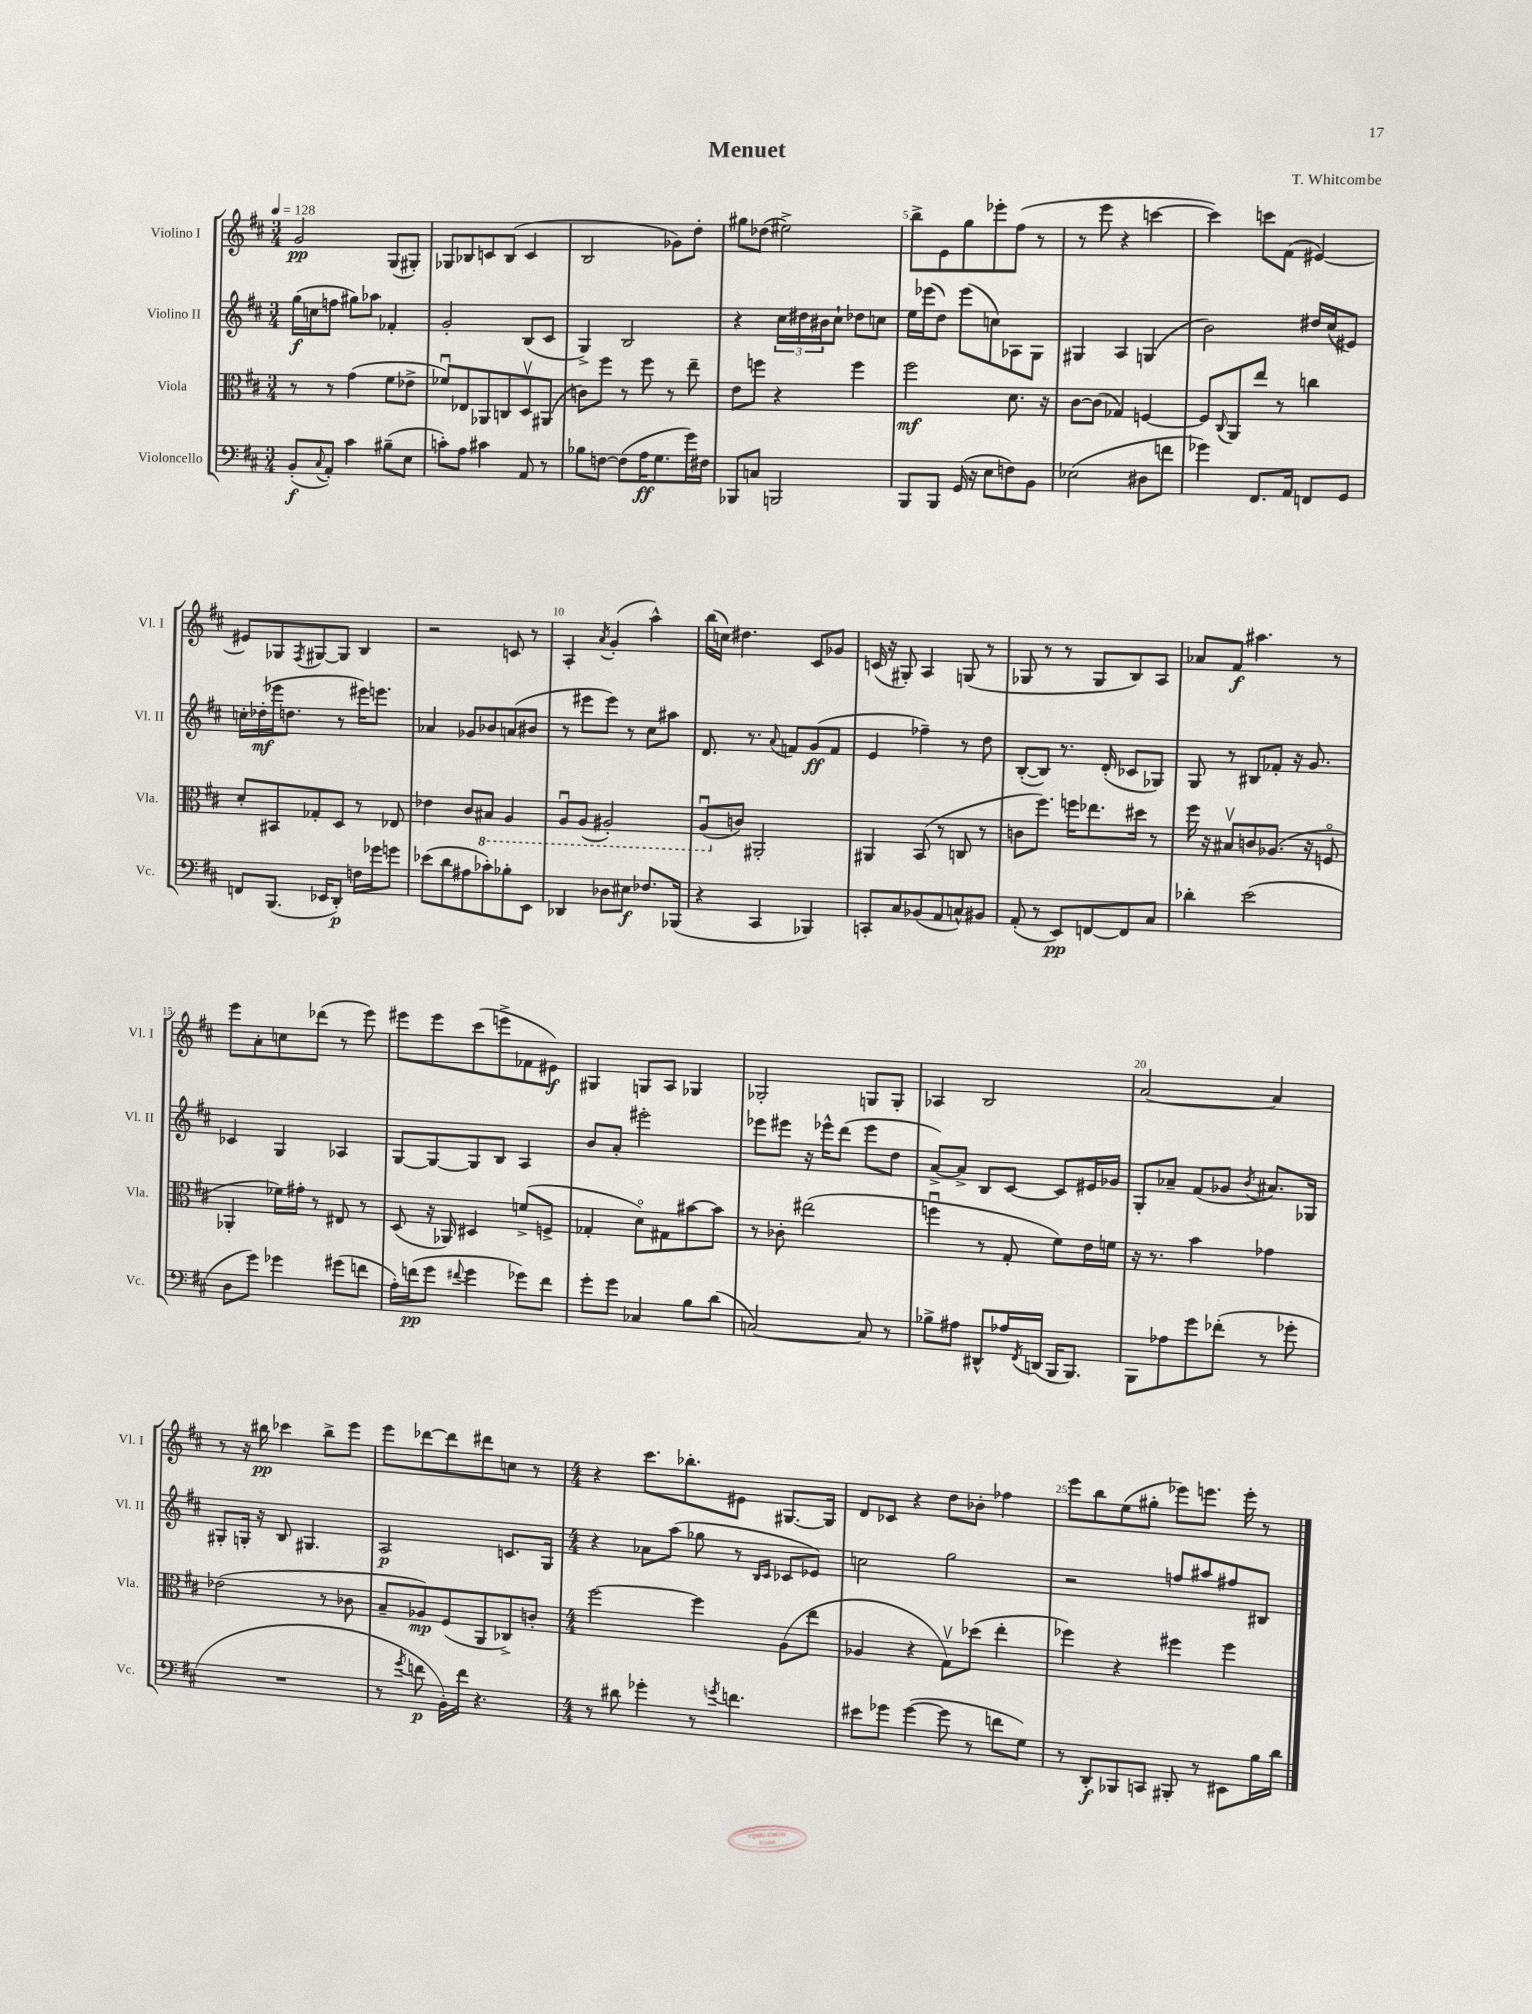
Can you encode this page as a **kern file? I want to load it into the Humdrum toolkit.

**kern	**kern	**kern	**kern
*staff4	*staff3	*staff2	*staff1
*clefF4	*clefC3	*clefG2	*clefG2
*k[f#c#]	*k[f#c#]	*k[f#c#]	*k[f#c#]
*M3/4	*M3/4	*M3/4	*M3/4
*MM128	*MM128	*MM128	*MM128
(8BB'/L	8r	(16gg\LL	2g/
.	.	16cc\J	.
8qqC#/	.	.	.
8AA'/J)	8r	8ff\J	.
4c#\	(4g\	8gg#\L)	.
.	.	8aa-\J	.
(8B#~\L	8f#\L	4f-'/	(8G/L
8E\J	8e-^\J	.	8G#'/J)
=	=	=	=
8c'\L)	8f-u/L)	2g'/	8G-/L
8A\J	8E-/	.	8B-/
4c#\	8AA-/	.	8c/
.	8C/	.	(8B-/J
8AA/	8Dv/	(8B/L	4c/
8r	(8AA#/J	8c#/J	.
=	=	=	=
8B-\L	8c\L)	4G^/)	2B/
[8F\J	8ff#\J	.	.
(8F\]L	8r	2B/	.
16A\K	8ff#\	.	.
8.G\	.	.	.
.	8r	.	8g-\L)
16g\L)	8ee~\	.	8dd'\J
16F#\JJ	.	.	.
=	=	=	=
8BBB-/L	8e\L	4r	8gg#\L
8C/J	8ff\J	.	(8dd-\J
2BBB/	4r	24cc#\LL	2ee#^\)
.	.	24dd#\	.
.	.	24b#\J	.
.	.	8cc#`\J	.
.	4ff\	8dd-\L	.
.	.	8cc\J	.
=	=	=	=
8BBB/L	2ff#\	16ee\LL	8bb^\L
.	.	(16eee-\J	.
8BBB/J	.	8dd\J)	8e\
(16GG/	.	(8eee-\L	8gg\
16r	.	.	.
8E\L	.	8cc\)	8eee-'\
8F\)	8.d\	8A-\	(8ff#\J
8BB\J	.	8G\J	8r
.	16r	.	.
=	=	=	=
(2E-\	[8c#\L	4G#/	8r
.	(8c#\]J	.	8eee\
.	4G-/)	4A/	4r
8D#\L	[4F/	(4G/	[4ccc\
8f\J	.	.	.
=	=	=	=
4g-\)	8F/]L	2b\)	4ccc\])
.	8qqC#/	.	.
.	8AA/	.	.
8.FF#/L	8ee/J	.	8ccc\L
.	8r	.	(8f#\J
16AA/Jk	.	.	.
8FF/L	4cc\	16dd#/LL	[4e#/)
.	.	(16cc#/J	.
8GG/J	.	8e#/J)	.
=	=	=	=
8FF/L	8d'/L	16cc'\LL	8e#/]L
.	.	(16dd-'\	.
(8.BBB/J	8BB#/	16eee-\J	8G-/
.	.	8.dd\J	.
.	.	.	8qF#/
.	8G-'/	.	[8G#/
16EE-/LK	.	.	.
8DD'/J)	8D/J	8r	8G#/]J
16F\LL	8r	16eee#\LK)	4B/
16g-\J	.	8.eee\J	.
8g\J	8E-/	.	.
=	=	=	=
(8e-\L	4e-\	4a-/	2r
8d\	.	.	.
8A#\	8c#/L	8g-/L	.
8c-'\)	8BB#/J	8b-/	.
8B-'\	4AA/	(8a/	8c/
8EE\J	.	8b#/J	8r
=	=	=	=
4DD-/	8AAu/L	8r	4A'/
.	(8AA/J	8eee#\L	.
.	.	.	8qa/
8D-\L	2AA#'/)	8eee#\J)	(4g'/
8E#\J	.	8r	.
8.F-/L	.	8cc#\L	4aa^^\)
.	.	8aa#\J	.
(16BBB-/Jk	.	.	.
=	=	=	=
4r	(8AAu/L	8.d/	(16bb\LL
.	.	.	16cc\JJ)
.	8c/J)	.	4.dd#\
.	.	8.r	.
4CC#/	2AA#'/	.	.
.	.	8qqa/	.
.	.	8f/L	.
4BBB-/)	.	(8g/	8c#/L
.	.	8f/J	8g-/J
=	=	=	=
8CC'/L	4AA#/	4e/	(16c/
.	.	.	16r
8C#/	.	.	8G#'/)
(8BB-/	(8BB/	4ff-~\)	4A/
8AA/	8r	.	.
8C^^/)	8C/	8r	(8G/
8BB#/J	8r	8dd\	8r
=	=	=	=
(8AA'/	8c\L	([8B'/L	8G-/
8r	8.ff#\J)	8B/]J)	8r
8EE/L)	.	8.r	8r
.	16ff\LK	.	.
[8FF/	8.ee-\	.	8G-/L
.	.	(16d'/	.
8FF/]	.	8c-/L	8B/)
.	16dd#\Jk	.	.
8C#/J	8r	8G-/J)	8A/J
=	=	=	=
4d-'\	16ff#\	8G/	8a-/L
.	16r	.	.
.	8B#v/L	8r	8f#/J
(2e\	8c/	8B#/L	4.aa#\
.	(8.A-/J	8f-'/J	.
.	.	16r	.
.	16r	8.g/	.
.	8Fo/	.	8r
=	=	=	=
8D\L	4AA-'/	4c-/	8eee\L
8g\J)	.	.	8a'\
4g-\	16f-\LL)	4G/	8cc\
.	16g#'\JJ	.	.
.	8r	.	(8ddd-\J
(8g#\L	8E#/	4A-/	8r
8f\J	8r	.	8eee\)
=	=	=	=
16A'\LL)	(8D/	[8G/L	8eee#\L
(16f\J	.	.	.
8g\J	16r	8G/_	8eee#\
.	16AA-/)	.	.
8qqf#/	.	.	.
4g\	4D#/	8G/]	(8ccc#\
.	.	8B/J	8eee^\
8g-\L)	(8f^/L	4A/	8f-\
8f#\J	8F^/J	.	8e#\J)
=	=	=	=
8g'\L	4G-'/	8b/L	4G#/
8g\J	.	8a'/J	.
4C-/	8do\L)	2eee#'\	8G/L
.	8G#\	.	8A/J
8B\L	[8b#\	.	4G-/
(8d\J	8b#\]J	.	.
=	=	=	=
[2C/)	8r	8eee-\L	2G-'/
.	8c-'\	8eee#\J	.
.	(2ee#\	16r	.
.	.	16eee-^^\LK	.
.	.	(8ddd\J	.
8C/]	.	8eee-\L	8G/L
8r	.	8dd\J	8G'/J
=	=	=	=
8B-^\L	4ffu\	[8a^/L)	4A-/
8A#\J	.	8a^/]J	.
8DD#^^/L	8r	8B/L	2B/
16A-/L	8G'/	[8c#/J	.
8qFF#/	.	.	.
(16DD/JJ	.	.	.
16BBB/LK	8f#\L)	8c#/]L	.
8.BBB/J)	.	.	.
.	16e\L	16e#/L	.
.	16f\JJ	16g-/JJ	.
=	=	=	=
8BBB\L	16r	8G'/L	[2a/
.	8.r	.	.
8A-\	.	8a-~/J	.
8g\	4b\	(8f#/L	.
(8f-'\J	.	8g-/J	.
.	.	8qb/	.
8r	4g-\	8.a#/L)	4a/]
8g-'\	.	.	.
.	.	16G-/Jk	.
=	=	=	=
2.r	(2e-\	8G#'/L	8r
.	.	16G'/Jk	16r
.	.	16r	16bb#\
.	.	8B/	4ccc-\
.	.	4.G#/	.
.	8r	.	8bb#^\L
.	8c-\	.	8eee\J
=	=	=	=
8r	8B~/L	2A/	8eee\L
8qg/	.	.	.
8f\	8A-/)	.	[8ddd-\
16BB'\LL)	(8F#/	.	8ddd-\]
16f\JJ	.	.	.
4.r	8AA/	.	8ddd#\
.	8C-^/)	8.c/L	8cc\J
.	8c'/J	.	8r
.	.	16G/Jk	.
=	=	=	=
*M4/4	*M4/4	*M4/4	*M4/4
8r	[2ff#\	4r	4r
8d#\	.	.	.
4g-'\	.	8a-\L	8.ccc#\L
.	.	(8aa\J	.
.	.	.	8.bb-'\
8r	4ff#\]	8gg-\	.
8qg/	.	.	.
4.f\	.	8r	8e#\J
.	.	16qqB/LL	.
.	.	16qqc#/JJ	.
.	(8A\L	8c-/L	[8.G#/L
.	8ee\J	8e-/J)	.
.	.	.	16G#/]Jk
=	=	=	=
8e#\L	4A-/	2cc\	8d/L
8g-\J	.	.	8c-/J
([4g-\	4r	.	4r
8g-\]	8Gv\L)	2gg\	8dd\L
8r	(8dd-\J	.	8b-'\J
8f\L	4ee'\	.	4ff-\
8G\J)	.	.	.
=	=	=	=
8r	4ff-\)	2r	8eee\L
8DD'/L	.	.	8bb\
8BBB-/	4r	.	(8ee\
8CC/J	.	.	8gg#'\J
8BBB#'/	4ff#\	8ff/L	8eee-\L)
8r	.	8aa#/	8.eee\J
8EE#\L	4ff#\	8ff#/	.
.	.	.	16eee'\
16B\L	.	8B#/J	8r
16d\JJ	.	.	.
==	==	==	==
*-	*-	*-	*-
